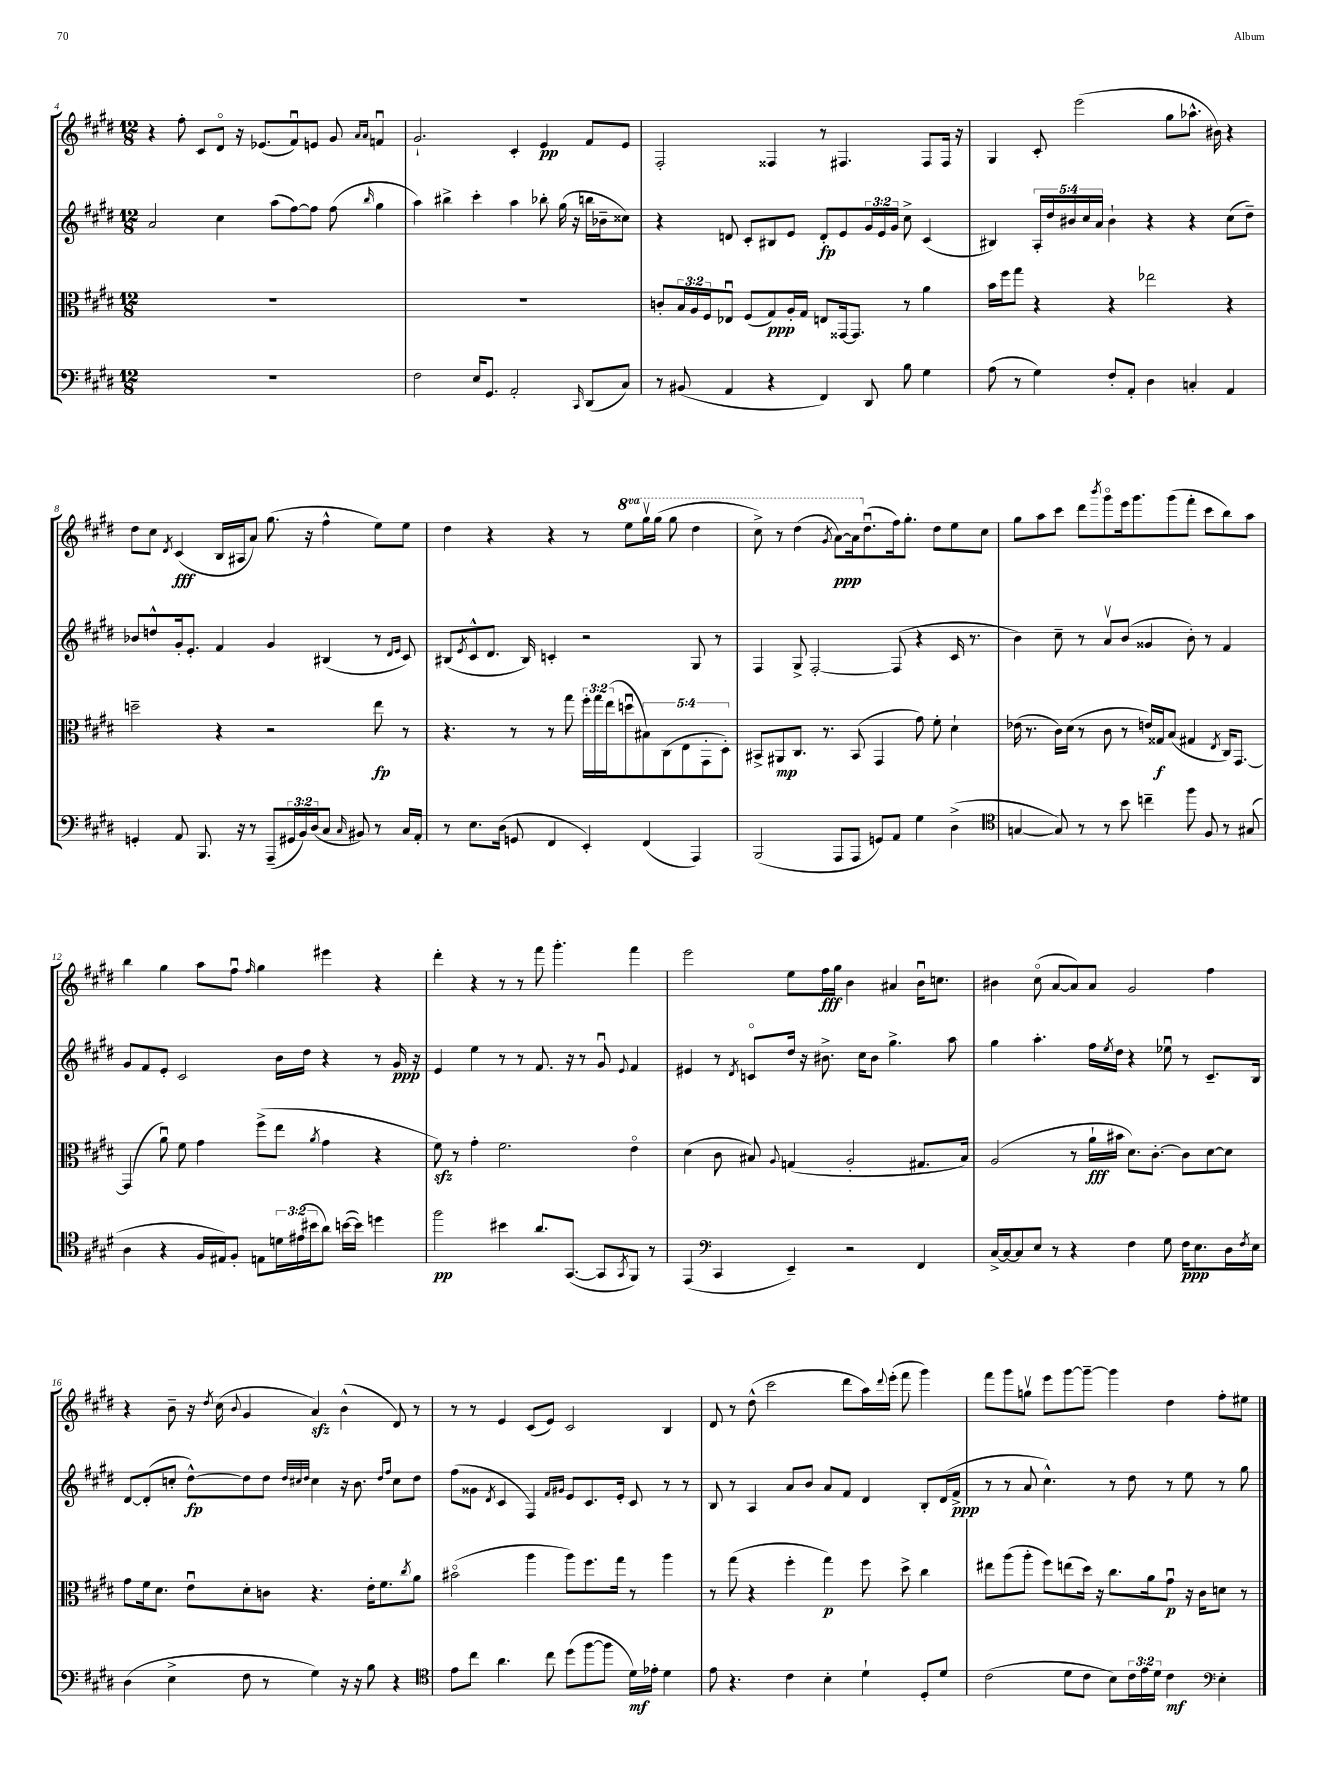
<<
\new StaffGroup <<
\new Staff = "s0" {
    \clef treble \key e \major \numericTimeSignature \time 12/8 \set Staff.ottavationMarkups = #ottavation-simple-ordinals
    r4 fis''8-. cis'8 dis'8\flageolet r16 ees'8.( fis'8\downbow) e'8 gis'8 \grace { a'16 a'16 } f'4\downbow |
    gis'2.-! cis'4-. e'4\pp fis'8 e'8 |
    fis2-. fisis4 r8 fis4. fis8 fis16 r16 |
    gis4 cis'8-. e'''2( gis''8 aes''8.-^ bis'16) r4 |
    dis''8 cis''8 \acciaccatura { dis'8 } cis'4\fff( b16 ais16 a'8) gis''8.( r16 fis''4-^ e''8) e''8 |
    dis''4 r4 r4 r8 \ottava #1 e'''8 gis'''16\upbow gis'''16( gis'''8 dis'''4 |
    cis'''8->) r8 dis'''4( \acciaccatura { gis''8 } a''8~\ppp) a''16 \ottava #0 dis''8.\downbow( fis''16) gis''8.-. dis''8 e''8 cis''8 |
    gis''8 a''8 cis'''8 dis'''8 \acciaccatura { b'''8 } gis'''8\flageolet e'''16 gis'''8. gis'''8( fis'''8-. cis'''8 b''8) a''8 |
    b''4 gis''4 a''8 fis''8\downbow \grace { fis''16 } gis''4 eis'''4 r4 |
    dis'''4-. r4 r8 r8 fis'''8 gis'''4.-. fis'''4 |
    e'''2 e''8 fis''16\fff gis''16 b'4 ais'4 b'16\downbow c''8. |
    bis'4 cis''8\flageolet( a'8~ a'8) a'8 gis'2 fis''4 |
    r4 b'8-- r16 \acciaccatura { dis''8 } cis''16( \appoggiatura { b'8 } gis'4 a'4\sfz) b'4-^( dis'8) r8 |
    r8 r8 e'4 cis'8( e'8) cis'2 b4 |
    dis'8 r8 dis''8-^( cis'''2 dis'''8 a''16) \appoggiatura { dis'''8 } e'''16-.( fis'''8 gis'''4) |
    fis'''8 gis'''8 g''8\upbow e'''8 gis'''8~ gis'''8~-- gis'''4 dis''4 fis''8-. eis''8 \bar "|." |
}
\new Staff = "s1" {
    \clef treble \key e \major \numericTimeSignature \time 12/8 \override Staff.TupletNumber.text = #tuplet-number::calc-fraction-text
    a'2 cis''4 a''8( fis''8~) fis''8 fis''8( \grace { b''16 } gis''4 |
    a''4) bis''4-> cis'''4-. a''4 bes''8-. gis''16( r16 b''16 bes'16-- cisis''8) |
    r4 d'8 cis'8-. bis8 e'8 d'8-.\fp e'8 \tuplet 3/2 { gis'16 e'16 gis'16 } cis''8-> cis'4( |
    bis4) \tuplet 5/4 { a16-. dis''16 bis'16 cis''16 a'16 } bis'4-! r4 r4 cis''8( dis''8--) |
    bes'8 d''8-^ gis'16-. e'8.-. fis'4 gis'4 bis4( r8 \grace { dis'16 e'16 } cis'8) |
    bis8( \acciaccatura { e'8 } cis'8-^ dis'8. bis16) c'4-. r2 gis8 r8 |
    fis4 gis8-> fis2~-. fis8( r4 cis'16 r8. |
    b'4) cis''8-- r8 a'8\upbow b'8( gisis'4 b'8-.) r8 fis'4 |
    gis'8 fis'8 e'8-. cis'2 b'16 dis''16 r4 r8 gis'16\ppp r16 |
    e'4 e''4 r8 r8 fis'8. r16 r8 gis'8\downbow \appoggiatura { e'8 } fis'4 |
    eis'4 r8 \acciaccatura { dis'8 } c'8\flageolet dis''16 r16 bis'8.-> cis''16 bis'8 gis''4.-> a''8 |
    gis''4 a''4.-. fis''16 \acciaccatura { e''8 } dis''16 r4 ees''8\downbow r8 cis'8.-- b16 |
    dis'8~ dis'8-.( c''8-. dis''8~-^\fp) dis''8 dis''8 \grace { dis''32 cis''32 dis''32 } cis''4 r16 b'8. \grace { dis''16 fis''16 } cis''8 dis''8 |
    fis''8( gisis'8 \acciaccatura { dis'8 } cis'4 fis4) \grace { fis'16 gis'16 } e'8 cis'8. e'16-. cis'8 r8 r8 |
    b8 r8 a4 a'8 b'8 a'8 fis'8 dis'4 b8-. dis'16( fis'16->\ppp |
    r8 r8 a'8 cis''4.-^) r8 dis''8 r8 e''8 r8 gis''8 \bar "|." |
}
\new Staff = "s2" {
    \clef alto \key e \major \numericTimeSignature \time 12/8 \override Staff.TupletNumber.text = #tuplet-number::calc-fraction-text
    R1. |
    R1. |
    c'8-. \tuplet 3/2 { b16 a16 fis16 } ees8\downbow fis8( gis8\ppp) a16-. gis16 e8 gisis,16~ gisis,8. r8 a'4 |
    b'16 fis''16 gis''8 r4 r4 ees''2 r4 |
    d''2-- r4 r2 e''8\fp r8 |
    r4. r8 r8 gis''8 \tuplet 3/2 { fis''16-. gis''16 e''16( } d''8\downbow \tuplet 5/4 { bis8) cis8( e8 gis,8-. dis8-.) } |
    bis,8-> ais,8\mp cis8. r8. bis,8( gis,4 gis'8) fis'8-. dis'4-! |
    ees'16( r8. cis'16) dis'16( r8 cis'8 r8 e'16) gisis16\f b8( gis4 \acciaccatura { e8 } cis16) gis,8.~ |
    gis,4( a'8\downbow) fis'8 gis'4 fis''8->( e''8 \acciaccatura { a'8 } gis'4 r4 |
    fis'8\sfz) r8 gis'4-. fis'2. e'4\flageolet |
    dis'4( cis'8 bis8) \appoggiatura { a8 } g4( a2-. gis8. bis16) |
    a2( r8 a'16-!\fff bis'16 dis'8.) cis'8.~-. cis'8 dis'8~ dis'8 |
    gis'8 fis'16 dis'8. e'8\downbow dis'8-. c'8 r4. e'16-. fis'8. \acciaccatura { cis''8 } a'8 |
    bis'2\flageolet( a''4 a''8) fis''8. gis''16 r8 a''4 |
    r8 gis''8( r4 fis''4-. gis''4\p) fis''8 dis''8-> cis''4 |
    eis''8 a''8( a''8-. fis''8) e''8( dis''16) r16 cis''8. a'16 gis'8\downbow\p r16 cis'16 d'8 r8 \bar "|." |
}
\new Staff = "s3" {
    \clef bass \key e \major \numericTimeSignature \time 12/8 \override Staff.TupletNumber.text = #tuplet-number::calc-fraction-text
    R1. |
    fis2 e16 gis,8. a,2-. \grace { cis,16 } dis,8( cis8) |
    r8 bis,8( a,4 r4 fis,4) dis,8 b8 gis4 |
    a8( r8 gis4) fis8-. a,8-. dis4 c4-. a,4 |
    g,4-. a,8 b,,8. r16 r8 a,,8--( \tuplet 3/2 { gis,16 b,16) dis16( } cis8 \grace { cis16 } bis,8) r8 cis16 a,16-. |
    r8 e8. dis16( g,8 fis,4 e,4-.) fis,4( a,,4) |
    b,,2( a,,8 a,,8 g,8) a,8 gis4 dis4->( |
    \clef tenor g4~ g8) r8 r8 b'8 c''4-- fis''8 fis8 r8 gis8( |
    a4 r4 fis16 eis16) fis8-. e8 \tuplet 3/2 { d'16 eis'16( bis'16 } a'8) b'16~( b'16) d''4 |
    fis''2\pp bis'4 a'8. gis,8.~( gis,8 \acciaccatura { gis,8 } fis,8) r8 |
    e,4( \clef bass cis,4 e,4--) r2 fis,4 |
    cis16~-> cis16~ cis8 e8 r8 r4 fis4 gis8 fis16\ppp e8. dis16 \acciaccatura { fis8 } e16 |
    dis4( e4-> fis8 r8 gis4) r16 r16 b8 r4 |
    \clef tenor e'8 cis''8 a'4. cis''8 dis''8( fis''8~ fis''8 dis'16\mf) ees'16-. dis'4 |
    e'8 r4. cis'4 b4-. dis'4-! dis8-. dis'8 |
    cis'2( dis'8 cis'8 b8) \tuplet 3/2 { cis'16 e'16 dis'16 } cis'4\mf \clef bass e4-. \bar "|." |
}
>>
>>
\layout { \context { \Score currentBarNumber = #4 } }
